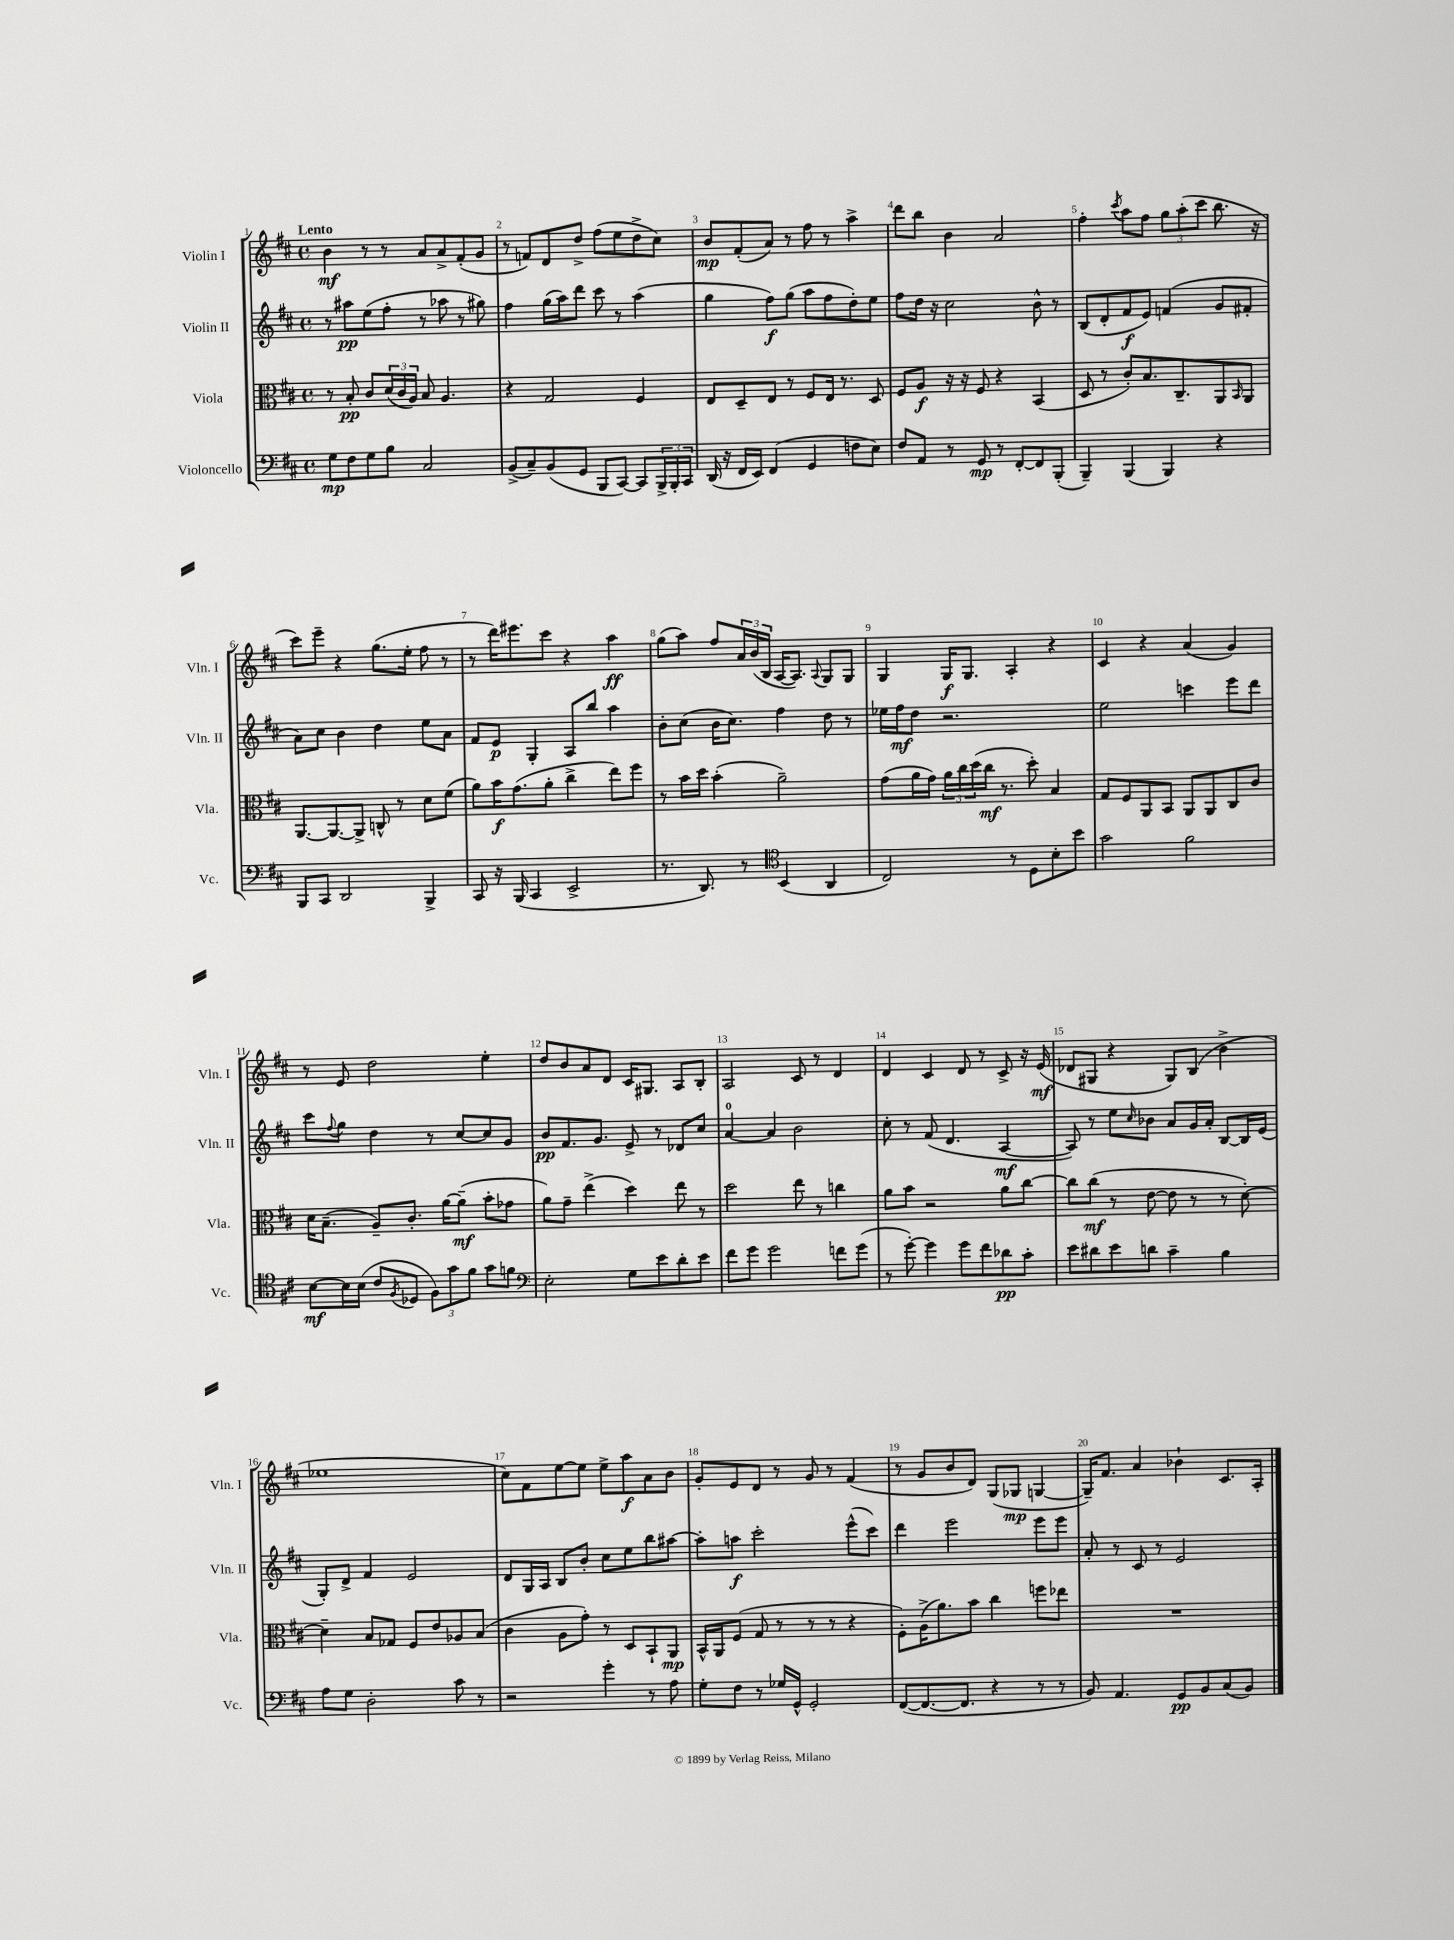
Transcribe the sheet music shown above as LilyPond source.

<<
\new StaffGroup <<
\new Staff = "s0" \with { instrumentName = "Violin I" shortInstrumentName = "Vln. I" } {
    \clef treble \key d \major \defaultTimeSignature \time 4/4 \tempo "Lento"
    b'4\mf r8 r8 a'8 a'8-> fis'8-.( g'8 |
    r8 f'8) d'8 d''8-> fis''8( e''8 d''8-> cis''8) |
    b'8\mp fis'8-.( a'8) r8 fis''8 r8 a''4-> |
    d'''8 b''8 b'4 a'2 |
    fis''4-. \acciaccatura { cis'''8 } a''8 fis''8 \tuplet 3/2 { g''8 a''8-.( cis'''8 } b''8. r16 |
    cis'''8) e'''8-- r4 g''8.( e''16-. fis''8 r8 |
    r8 d'''16) eis'''8. cis'''8 r4 a''4\ff |
    g''8( a''8) fis''8 \tuplet 3/2 { a'16 b'16( b16 } a16~ a8.) \appoggiatura { a8 } g8 g8 |
    g4 g16\f g8. a4-. r4 |
    cis'4 r4 a'4( g'4) |
    r8 e'8 d''2 e''4-. |
    d''8 b'8 a'8 d'8 cis'16 gis8. a8 b8-. |
    a2 cis'8 r8 d'4 |
    d'4 cis'4 d'8 r8 cis'8-> r16 e'16\mf( |
    des'8 gis8 r4 gis8) b8( b'4-> |
    ees''1 |
    cis''8) fis'8 e''8~ e''8 e''8-> a''8\f a'8 b'8 |
    g'8-. e'8 d'8 r8 g'8 r8 fis'4( |
    r8 g'8 b'8 d'8) g8( ges8\mp g4~ |
    g16--) fis'8. a'4 bes'4-! cis'8. a16-. \bar "|." |
}
\new Staff = "s1" \with { instrumentName = "Violin II" shortInstrumentName = "Vln. II" } {
    \clef treble \key d \major \defaultTimeSignature \time 4/4
    r8 ais''8\pp e''8( fis''8-. r8 aes''8 r8 gis''8) |
    fis''4 g''16( a''16) d'''8 cis'''8 r8 a''4( |
    g''4 fis''8\f) g''8( a''8 fis''8 d''8-.) e''8 |
    fis''8 d''16 r16 cis''2 b'8-^ r8 |
    b8( d'8-. fis'8\f e'8) f'4( g'8 fis'8-. |
    a'8) cis''8 b'4 d''4 e''8 a'8 |
    fis'8 e'8\p g4-. a8 b''8 a''4 |
    b'8-. cis''8( b'16 cis''8.) fis''4 d''8 r8 |
    ees''16 fis''16\mf d''8 r2. |
    e''2 c'''4 e'''8 d'''8 |
    cis'''8 \appoggiatura { fis''8 } g''8 d''4 r8 cis''8~ cis''8 g'8 |
    b'8\pp fis'8. g'8. e'8-> r8 des'8 cis''8 |
    a'4-0~ a'4 b'2 |
    cis''8-. r8 fis'8( d'4. a4~\mf |
    a8) r8 e''8 \grace { cis''16 } bes'8 a'8 g'16 a'16-. b8~ b16 e'16( |
    g8-.) d'8-> fis'4 e'2 |
    d'8 g16 a16 b8 b'8-. cis''8 e''8 b''8 ais''8~ |
    ais''8-. a''8\f cis'''2-. e'''8-^( cis'''8) |
    d'''4 e'''2 e'''8 e'''8 |
    a'8-. r8 cis'8 r8 e'2 \bar "|." |
}
\new Staff = "s2" \with { instrumentName = "Viola" shortInstrumentName = "Vla." } {
    \clef alto \key d \major \defaultTimeSignature \time 4/4
    r8 b8-.\pp cis'8 \tuplet 3/2 { d'16( cis'16 a16) } b8 a4. |
    r4 g2 fis4 |
    e8 d8-- e8 r8 fis8 e16 r8. d8 |
    fis8 a8\f r16 r16 fis8 r4 b,4( |
    d8 r8 cis'8-.) b8. cis8.-- a,8 \grace { b,16 } a,8 |
    a,8.~ a,8.~ a,8-> c8-^ r8 d'8 fis'8( |
    a'8) b'16\f g'8.( a'8-. cis''4-> e''8) fis''8 |
    r8 b'16 d''16 b'4-.( a'2--) |
    g'8( a'16 g'16) \tuplet 3/2 { a'16 cis''16 d''16( } cis''16\mf r8. d''8-.) b4 |
    g8 fis8 a,8 b,8 a,8 a,8 cis8 cis'8 |
    d'16 b8.--( a8--) cis'8.-. a'16~ a'8--\mf( b'8-. ges'8 |
    a'8) g'8-- e''4->( d''4) e''8 r8 |
    d''2 e''8 r8 c''4 |
    a'8 b'8 r2 a'8 cis''8~ |
    cis''8 cis''8\mf( r8 e'8~ e'8 r8 r8 d'8~-.) |
    d'4-- b8 ges8 fis8 e'8 aes8 b8( |
    cis'4 a8 g'8-.) r8 d8 b,8-! a,8\mp |
    b,16-^ a,16 fis8( g8 r8 r8 r8 r4 |
    fis8-.) a16->( a'8.) b'8 cis''4 f''8 ees''8 |
    R1 \bar "|." |
}
\new Staff = "s3" \with { instrumentName = "Violoncello" shortInstrumentName = "Vc." } {
    \clef bass \key d \major \defaultTimeSignature \time 4/4
    g8\mp fis8 g8 b8 cis2 |
    b,8->( cis8--) b,8( g,8 b,,8 cis,8~) cis,8 \tuplet 3/2 { b,,16-> b,,16-. cis,16 } |
    d,16( r16 fis,16 e,16) fis,4( g,4 f8 e8) |
    fis8 a,8 r8 g,8\mp r8 fis,8~-. fis,8 b,,8-.( |
    b,,4--) b,,4( b,,4) r4 |
    b,,8 cis,8 d,2 b,,4-> |
    cis,8 r16 b,,16( cis,4 e,2-> |
    r8. d,8.) r8 \clef tenor b,4( a,4 |
    cis2) r8 d8 b8-. b'8 |
    g'2 fis'2 |
    b8~\mf b16 b16( cis'8 \acciaccatura { fis8 } des8 \tuplet 3/2 { fis8) g'8 fis'8 } g'8 f'8 |
    \clef bass e2-. g8 e'8 d'8-. e'8 |
    fis'8 g'8 g'2 f'8 g'8( |
    r8 g'8~-.) g'4 g'8 fis'8 des'8\pp cis'8-. |
    e'8 dis'8 e'8 d'8 cis'4-- b4 |
    a8 g8 d2-. cis'8 r8 |
    r2 g'4-. r8 a8 |
    g8-. fis8 r8 ges16 g,16-^ g,2-. |
    fis,8~( fis,8.~ fis,8. r4 r8 r8 |
    b,8) a,4. g,8\pp b,8 cis8( b,8) \bar "|." |
}
>>
>>
\layout { \context { \Score \override BarNumber.break-visibility = ##(#f #t #t) barNumberVisibility = #all-bar-numbers-visible } }
